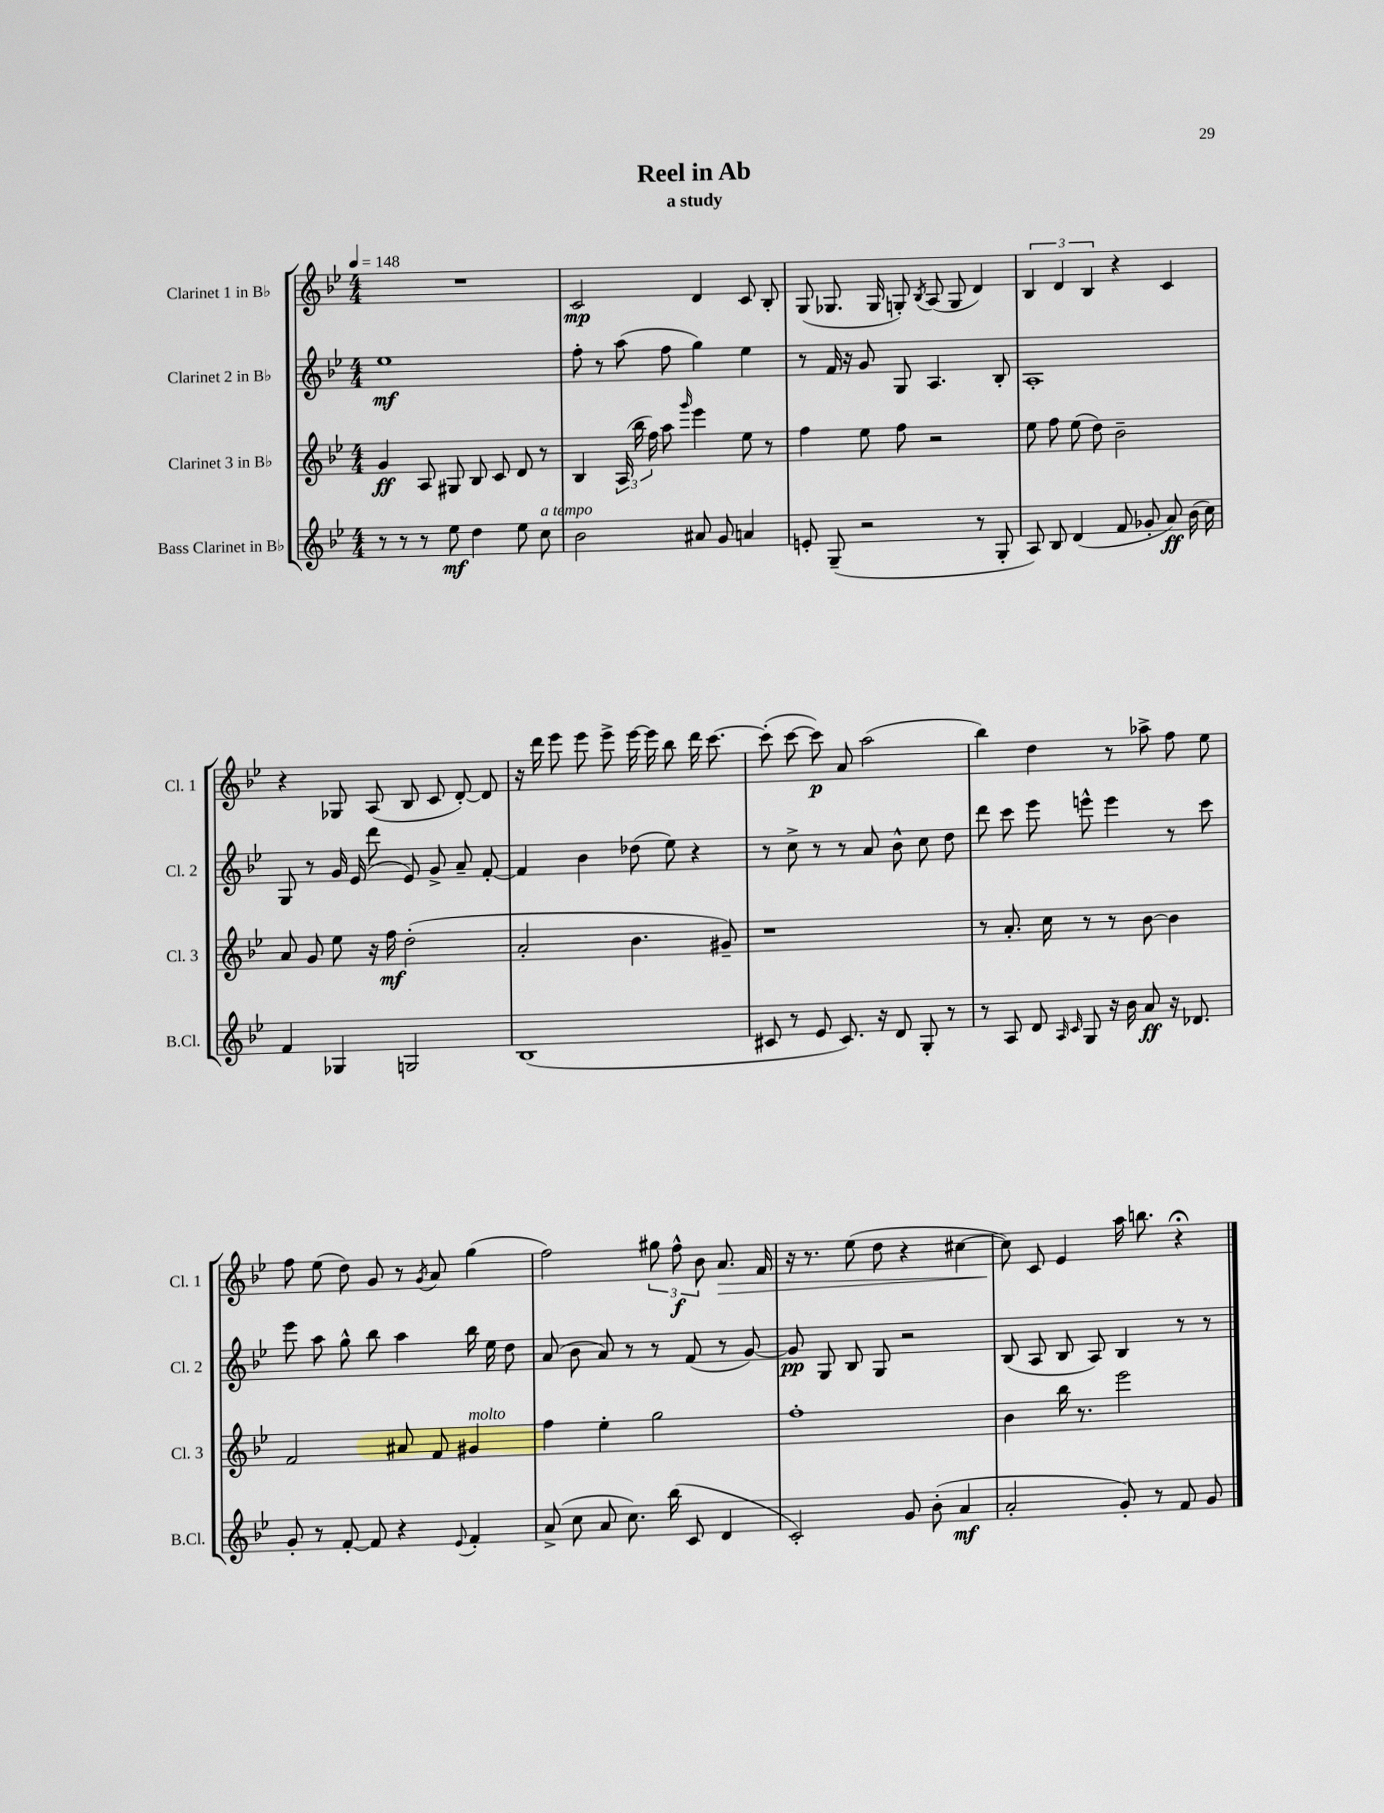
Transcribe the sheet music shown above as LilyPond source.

\header { title = "Reel in Ab" subtitle = "a study" }
<<
\new StaffGroup <<
\new Staff = "s0" \with { instrumentName = "Clarinet 1 in Bb" shortInstrumentName = "Cl. 1" } {
    \clef treble \key bes \major \numericTimeSignature \time 4/4 \tempo 4 = 148
    \autoBeamOff R1 |
    c'2\mp d'4 c'8 bes8-. |
    g8( ges8. ges16 g8-.) \acciaccatura { bes8 } a8( g8 d'4) |
    \tuplet 3/2 { bes4 d'4 bes4 } r4 c'4 |
    r4 ges8 a8( bes8 c'8 d'8~-.) d'8 |
    r16 d'''16 ees'''8 ees'''8 ees'''8-> ees'''16~ ees'''16 bes''8 d'''16 c'''8.~ |
    c'''8-.( c'''8~ c'''8\p) a'8 a''2( |
    bes''4) d''4 r8 aes''8-> f''8 ees''8 |
    f''8 ees''8( d''8) g'8 r8 \acciaccatura { g'8 } a'8 g''4( |
    f''2) \tuplet 3/2 { gis''8 f''8-^\f bes'8 } a'8.\> f'16 |
    r16 r8. ees''8( d''8 r4 cis''4~ |
    cis''8\!) c'8 ees'4 a''16 b''8. r4\fermata \bar "|." |
}
\new Staff = "s1" \with { instrumentName = "Clarinet 2 in Bb" shortInstrumentName = "Cl. 2" } {
    \clef treble \key bes \major \numericTimeSignature \time 4/4
    \autoBeamOff ees''1\mf |
    f''8-. r8 a''8( f''8 g''4) ees''4 |
    r8 f'16 r16 g'8 g8 a4. bes8-. |
    a1-. |
    g8 r8 g'16 ees'16( d'''8 ees'8) g'8-> a'8-- f'8~-. |
    f'4 bes'4 des''8( ees''8) r4 |
    r8 c''8-> r8 r8 a'8 bes'8-^ c''8 d''8 |
    d'''8 c'''8 ees'''8 e'''8-^ e'''4 r8 c'''8 |
    ees'''8 a''8 g''8-^ bes''8 a''4 bes''16 ees''16 d''8 |
    a'8( bes'8 a'8) r8 r8 f'8( r8 g'8~) |
    g'8\pp g8 bes8 g8 r2 |
    bes8( a8 bes8 a8) bes4 r8 r8 \bar "|." |
}
\new Staff = "s2" \with { instrumentName = "Clarinet 3 in Bb" shortInstrumentName = "Cl. 3" } {
    \clef treble \key bes \major \numericTimeSignature \time 4/4
    \autoBeamOff g'4\ff a8 gis8 bes8 c'8 d'8 r8 |
    bes4 \tuplet 3/2 { a16( bes''16 f''16) } a''8 \grace { g'''16 } ees'''4 ees''8 r8 |
    f''4 ees''8 f''8 r2 |
    ees''8 f''8 ees''8( d''8) bes'2-- |
    a'8 g'8 ees''8 r16 f''16\mf d''2-.( |
    a'2-. bes'4. gis'8--) |
    r1 |
    r8 a'8.-. c''16 r8 r8 bes'8~ bes'4 |
    f'2 ais'8 f'8 gis'4^\markup { \italic "molto" } |
    f''4 ees''4-. g''2 |
    f''1-. |
    bes'4 bes''16 r8. ees'''2 \bar "|." |
}
\new Staff = "s3" \with { instrumentName = "Bass Clarinet in Bb" shortInstrumentName = "B.Cl." } {
    \clef treble \key bes \major \numericTimeSignature \time 4/4
    \autoBeamOff r8 r8 r8 ees''8\mf d''4 ees''8 c''8^\markup { \italic "a tempo" } |
    bes'2 ais'8 g'8 a'4 |
    e'8-. g8--( r2 r8 g8-. |
    a8) bes8 d'4( f'8 ges'8-. a'8\ff) bes'16( c''16) |
    f'4 ges4 g2 |
    bes1( |
    cis'8 r8 ees'8 cis'8.) r16 d'8 g8-. r8 |
    r8 a8 d'8 \grace { a16 c'16 } g8 r16 bes'16 a'8\ff r16 des'8. |
    g'8-. r8 f'8~-. f'8 r4 \appoggiatura { ees'8 } f'4-. |
    a'8->( c''8 a'8 c''8.) bes''16( c'8 d'4 |
    c'2-.) g'8 bes'8-.( a'4\mf |
    a'2-. g'8-.) r8 f'8 g'8 \bar "|." |
}
>>
>>
\layout { \context { \Score \remove "Bar_number_engraver" } }
